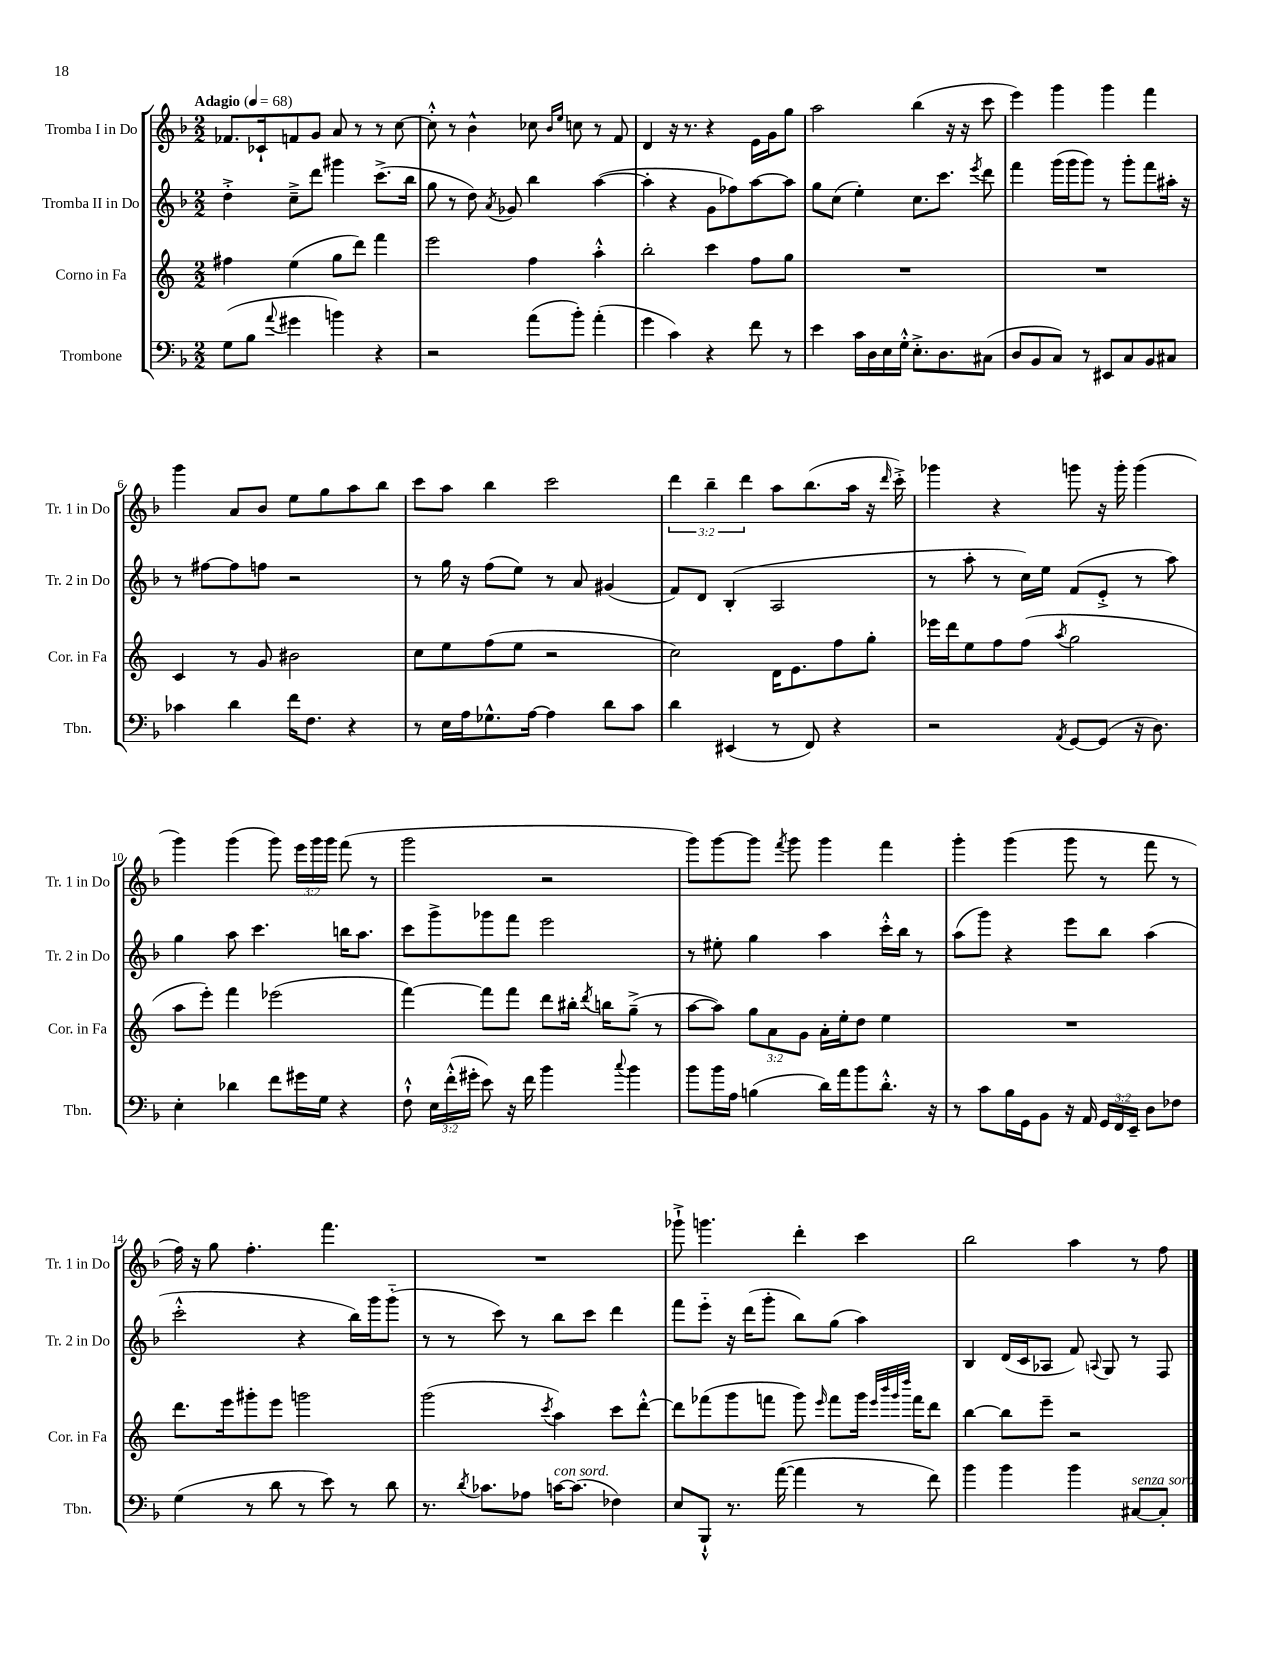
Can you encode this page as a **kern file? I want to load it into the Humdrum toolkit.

**kern	**kern	**kern	**kern
*part4	*part3	*part2	*part1
*staff4	*staff3	*staff2	*staff1
*I"Trombone	*I"Corno in Fa	*I"Tromba II in Do	*I"Tromba I in Do
*I'Tbn.	*I'Cor. in Fa	*I'Tr. 2 in Do	*I'Tr. 1 in Do
*clefF4	*clefG2	*clefG2	*clefG2
*k[b-]	*k[]	*k[b-]	*k[b-]
*M2/2	*M2/2	*M2/2	*M2/2
*MM68	*MM68	*MM68	*MM68
=1	=1	=1	=1
!	!	!	!LO:TX:a:B:t=Adagio
(8G\L	4ff#X\	4dd'^\	8.f-X/L
8B-\J	.	.	.
.	.	.	16c-X`/k
8qqa/	.	.	.
4g#X\	(4ee\	8cc~^\L	8fn/
.	.	8ddd\J	8g/J
4bn\)	8gg\L	4ggg#X\	8a/
.	8ddd\J)	.	8r
4r	4fff\	(8.ccc^\L	8r
.	.	.	[8cc\
.	.	16bb-\Jk	.
=2	=2	=2	=2
2r	2eee\	8gg\	8cc'^^\]
.	.	8r	8r
.	.	8dd\)	4b-^^\
.	.	8qa/	.
.	.	8g-X/	.
(8a\L	4ff\	4bb-\	8cc-X\
.	.	.	16qqb-/LL
.	.	.	16qqee/JJ
8b-'\J)	.	.	8ccn\
(4a'\	4aa'^^\	([4aa\	8r
.	.	.	8f/
=3	=3	=3	=3
4g\	2bb'\	4aa'\]	4d/
4c\)	.	4r	16r
.	.	.	8.r
4r	4ccc\	8g\L	4r
.	.	8ff-X\)	.
8f\	8ff\L	[8aa\	16e\LL
.	.	.	16g\J
8r	8gg\J	8aa\J]	8gg\J
=4	=4	=4	=4
4e\	1r	8gg\L	2aa\
.	.	(8cc\J	.
16c\LL	.	4ee'\)	.
16D\	.	.	.
16E\	.	.	.
16G'^^\JJ	.	.	.
8.E'^\L	.	8.cc\L	(4bb-\
8.D\	.	8.ccc\J	.
.	.	.	16r
.	.	.	16r
.	.	8qeee/	.
(8C#X\J	.	8ddd\	8ccc\
=5	=5	=5	=5
8D/L	1r	4fff\	4eee\)
8BB-/	.	.	.
8C/J)	.	(16ggg\LL	4ggg\
.	.	16ggg\J	.
8r	.	8ggg\J)	.
8EE#X/L	.	8r	4ggg\
8C/	.	8ggg'\L	.
8BB-/	.	8fff\	4fff\
8C#X/J	.	16aa#X'\Jk	.
.	.	16r	.
!!LO:LB:g=z
=6	=6	=6	=6
4c-X\	4c/	8r	4ggg\
.	.	[8ff#X\L	.
4d\	8r	8ff#\]	8a/L
.	8g/	8ffn\J	8b-/J
16f\KL	2b#X\	2r	8ee\L
8.F\J	.	.	.
.	.	.	8gg\
4r	.	.	8aa\
.	.	.	8bb-\J
=7	=7	=7	=7
8r	8cc\L	8r	8ccc\L
16E\LL	8ee\	16gg\	8aa\J
16A\J	.	16r	.
8.G-X^^\	(8ff\	(8ff\L	4bb-\
.	8ee\J	8ee\J)	.
[16A\Jk	.	.	.
4A\]	2r	8r	2ccc\
.	.	8a/	.
8d\L	.	(4g#X/	.
8c\J	.	.	.
=8	=8	=8	=8
4d\	2cc\)	8f/L)	6ddd\
.	.	8d/J	.
.	.	.	6bb-~\
(4EE#X/	.	(4B-'/	.
.	.	.	6ddd\
8r	16d\KL	2A/	8aa\L
.	8.e\	.	.
8FF/)	.	.	(8.bb-\
4r	8ff\	.	.
.	.	.	16aa\Jk
.	8gg'\J	.	16r
.	.	.	16qqddd/
.	.	.	16ccc'^\)
=9	=9	=9	=9
2r	16eee-X\LL	8r	4ggg-X\
.	16ddd\J	.	.
.	8ee\	8aa'\	.
.	8ff\	8r	4r
.	(8ff\J	16cc\LL)	.
.	.	16ee\JJ	.
8qAA/	8qaa/	.	.
[8GG/L	2gg\	(8f/L	8gggn\
(8GG/J]	.	8e'^/J	16r
.	.	.	16ggg'\
16r	.	8r	(4ggg\
8.D\)	.	.	.
.	.	8aa\)	.
!!LO:LB:g=z
=10	=10	=10	=10
4E'\	8aa\L	4gg\	4ggg\)
.	8eee'\J)	.	.
4d-X\	4fff\	8aa\	(4ggg\
.	.	4.ccc\	.
8f\L	(2eee-X\	.	8ggg\)
16g#X\L	.	.	24eee\LL
.	.	.	24ggg\
16G\JJ	.	.	.
.	.	.	24ggg\JJ
4r	.	16bbn\KL	(8fff\
.	.	8.aa\J	.
.	.	.	8r
=11	=11	=11	=11
8F`^^\	[4fff\)	8ccc\L	2ggg\
24E\LL	.	8ggg^\	.
(24f'^^\	.	.	.
24g#X'\JJ	.	.	.
8e\)	8fff\L]	8ggg-X\	.
16r	8fff\J	8fff\J	.
16f\	.	.	.
4b-\	8ddd\L	2eee\	2r
.	16bb#X'\Jk	.	.
.	8qddd/	.	.
.	16bbn\KL	.	.
8qqcc/	.	.	.
4b-\	(8gg~^\J	.	.
.	8r	.	.
=12	=12	=12	=12
8b-\L	[8aa\L	8r	8ggg\L)
16b-\L	8aa\J])	8ee#X'\	[8ggg\
16A\JJ	.	.	.
(4Bn\	12gg\L	4gg\	8ggg\J]
.	12a\	.	.
.	.	.	8qfff/
.	.	.	8ggg\
.	12g\J	.	.
16d\LL)	16a'\LL	4aa\	4ggg\
16a\J	16ee'\J	.	.
8b-\	8dd\J	.	.
8.d'^^\J	4ee\	16ccc'^^\LL	4fff\
.	.	16bb-\JJ	.
.	.	8r	.
16r	.	.	.
=13	=13	=13	=13
8r	1r	(8aa\L	4ggg'\
8c\L	.	8ggg\J)	.
16B-\L	.	4r	(4ggg\
16GG\J	.	.	.
8BB-\J	.	.	.
16r	.	8eee\L	8ggg\
16AA/	.	.	.
24GG/LL	.	8bb-\J	8r
24FF/	.	.	.
24EE~/JJ	.	.	.
8D\L	.	(4aa\	8fff\
8F-X\J	.	.	8r
!!LO:LB:g=z
=14	=14	=14	=14
(4G\	8.ddd\L	2ccc'^^\	16ff\)
.	.	.	16r
.	.	.	8gg\
.	16eee\k	.	.
8r	8ggg#X'\	.	4.ff'\
8d\	8eee\J	.	.
8r	2gggn\	4r	.
8e\)	.	.	4.fff\
8r	.	16bb-\LL)	.
.	.	16ggg\J	.
8d\	.	(8ggg\J	.
=15	=15	=15	=15
8.r	(2ggg\	8r	1r
.	.	8r	.
8qd/	.	.	.
8.c-X\L	.	.	.
.	.	8ccc\)	.
8A-X\J	.	8r	.
.	8qccc/	.	.
!LO:TX:a:i:t=con sord.	!	!	!
[16cn\KL	4aa\)	8bb-\L	.
(8.c\J]	.	.	.
.	.	8ccc\J	.
4F-X\)	8ccc\L	4ddd\	.
.	[8ddd'^^\J	.	.
=16	=16	=16	=16
8E/L	8ddd\L]	8fff\L	8ggg-X`^\
8BBB-`^^/J	(8fff-X\	8eee\J	4.gggn\
8.r	8ggg\	16r	.
.	.	(16ddd\KL	.
.	8fffn\J	8ggg'\J	.
([16a\	.	.	.
4a\]	8ggg\)	8bb-\L)	4ddd'\
.	16qqeee/	.	.
.	8fff\L	(8gg\J	.
8r	16ggg\Jk	4aa\)	4ccc\
.	32qqeee/LLL	.	.
.	32qqbbb/	.	.
.	32qqggg/	.	.
.	32qqdddd/JJJ	.	.
.	16fff\KL	.	.
8f\)	8ddd\J	.	.
=17	=17	=17	=17
4b-\	[4bb\	4B-/	2bb-\
4b-\	8bb\L]	(16d/LL	.
.	.	16c/J	.
.	8eee~\J	8A-X/J	.
4b-\	2r	8f/)	4aa\
.	.	8qqAn/	.
.	.	8G/	.
!LO:TX:a:i:t=senza sord.	!	!	!
[8C#X/L	.	8r	8r
8C#'/J]	.	8F/	8ff\
==	==	==	==
*-	*-	*-	*-
